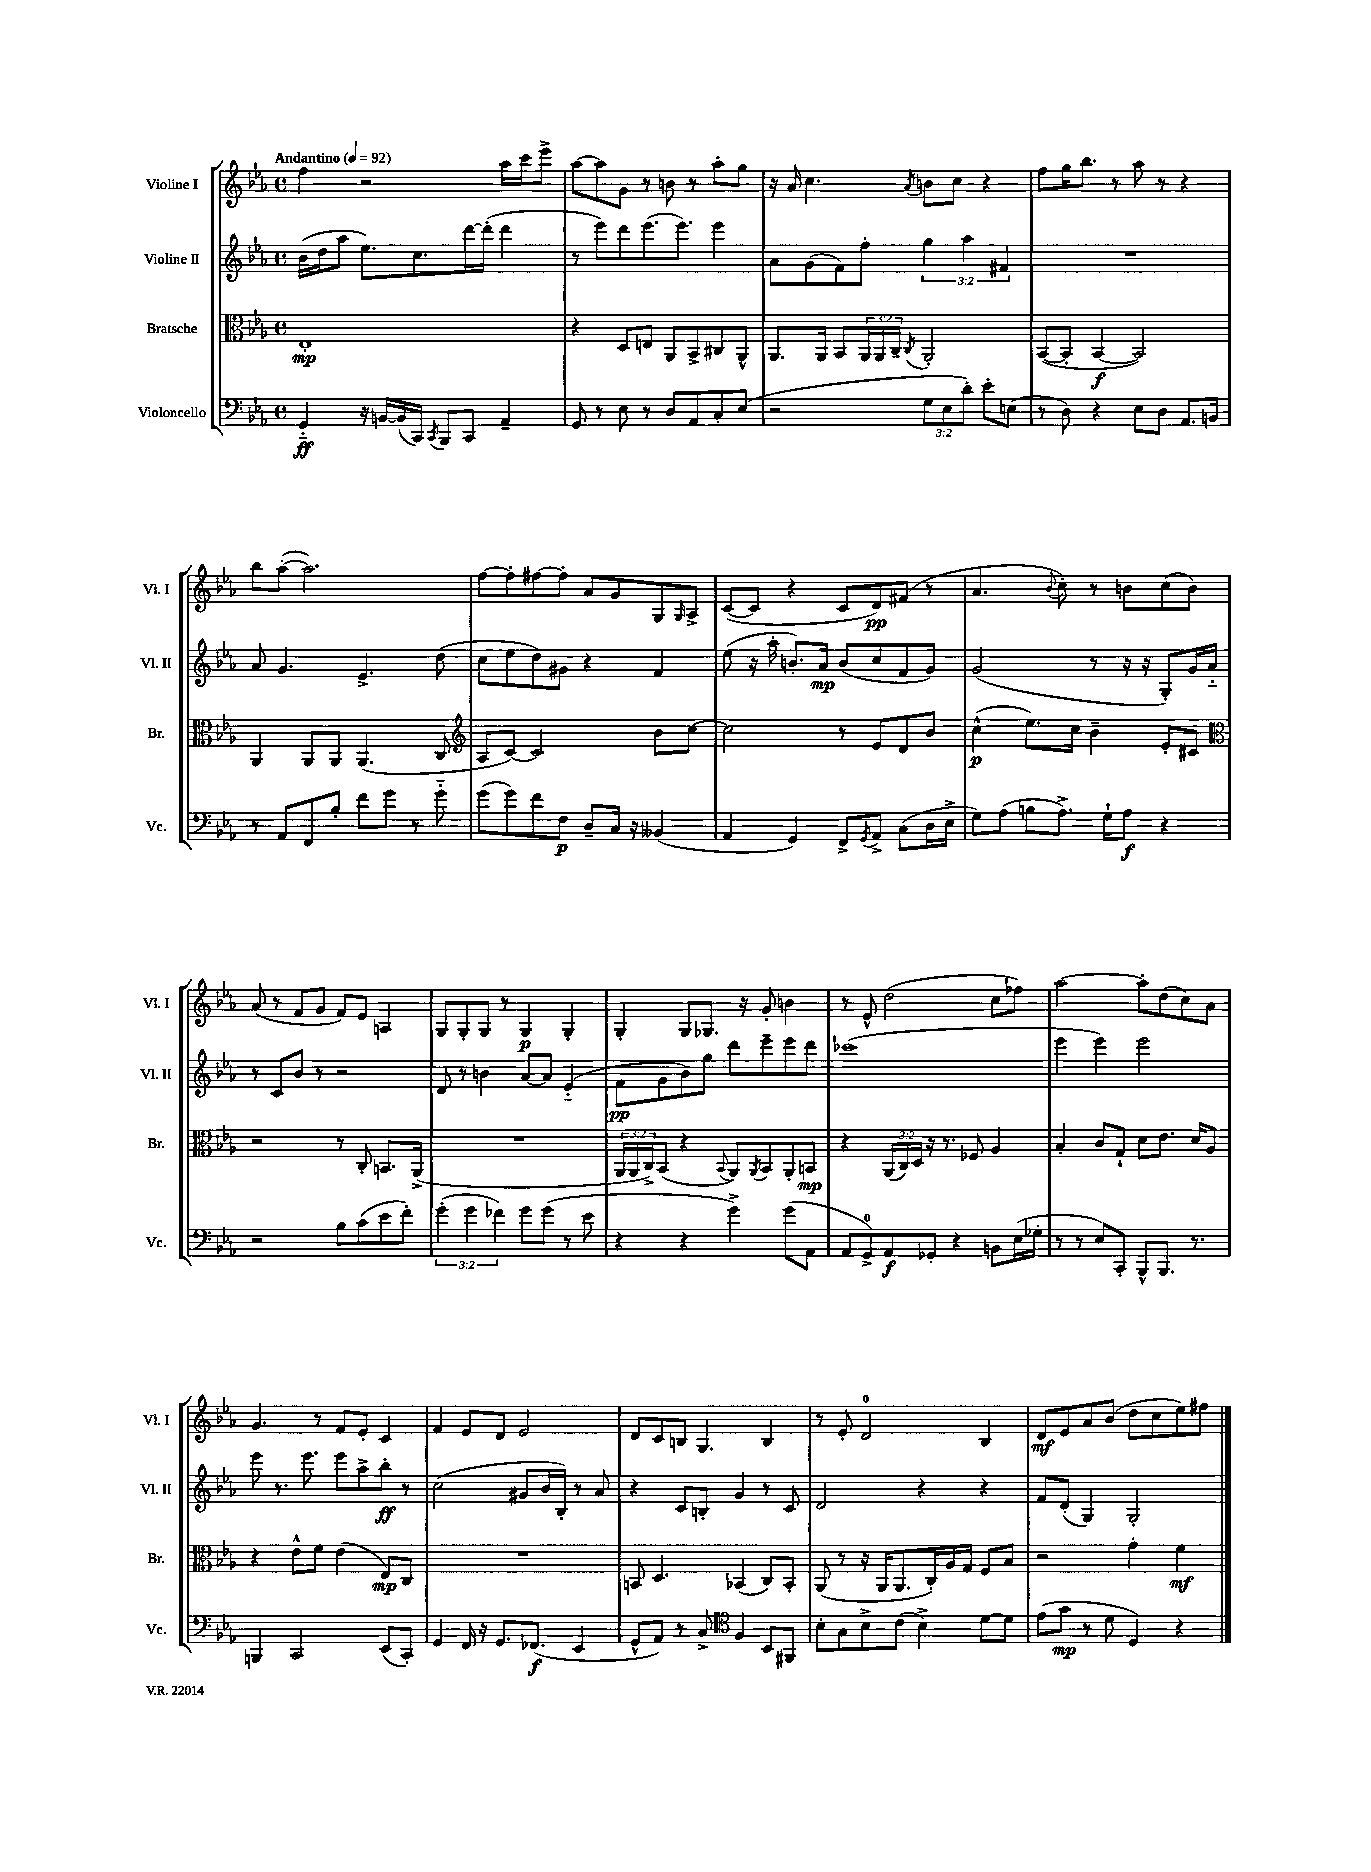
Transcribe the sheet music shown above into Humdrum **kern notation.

**kern	**kern	**kern	**kern
*staff4	*staff3	*staff2	*staff1
*clefF4	*clefC3	*clefG2	*clefG2
*k[b-e-a-]	*k[b-e-a-]	*k[b-e-a-]	*k[b-e-a-]
*M4/4	*M4/4	*M4/4	*M4/4
*met(c)	*met(c)	*met(c)	*met(c)
*MM92	*MM92	*MM92	*MM92
4GG'~	1E-'	(16b-	4ff
.	.	16dd	.
.	.	8aa-	.
16r	.	8.ee-)	2r
[16BB	.	.	.
(16BB]	.	.	.
16CC)	.	8.cc	.
8qCC	.	.	.
8BBB-	.	.	.
8CC	.	[16ddd	.
.	.	(16ddd']	.
4AA-~	.	4ddd	16aa-
.	.	.	16ccc
.	.	.	8eee-^
=	=	=	=
8GG	4r	8r	[8aa-
8r	.	8eee-)	8aa-]
8E-	8D	8ddd	8g
8r	8E	(8.eee-	8r
8D	8AA-	.	8b
.	.	8.eee-)	.
8AA-	8BB-^	.	8r
8C'	8C#	4eee-	8aa-'
(8E-	8AA-^^	.	8gg
=	=	=	=
2r	8.AA-	8a-	16r
.	.	.	16a-
.	.	(8g	4.cc
.	16AA-	.	.
.	8BB-	8f)	.
.	24AA-	8ff'	.
.	24AA-	.	.
.	24C~	.	.
.	8qC	.	8qa-
12G	2AA-'	6gg	8b
12E-	.	.	.
.	.	.	8cc
12d')	.	6aa-	.
8e-'	.	.	4r
.	.	6f#	.
(8E	.	.	.
=	=	=	=
8r	([8BB-	1r	8ff
8D)	8BB-']	.	16gg
.	.	.	8.bb-
4r	[4BB-	.	.
.	.	.	8r
8E-	2BB-])	.	8aa-
8D	.	.	8r
8.AA-	.	.	4r
16BB	.	.	.
=	=	=	=
8r	4AA-	8a-	8bb-
8AA-	.	4.g	([8aa-'
8FF	8AA-	.	2.aa-])
8B-'	8AA-	.	.
8f	(4.AA-	4.e-^	.
8g	.	.	.
8r	.	.	.
8g'~	8C	(8dd	.
=	=	=	=
*	*clefG2	*	*
(8g	8A-	8cc	[8ff
8g)	[8c)	8ee-	8ff']
8f	2c]	8dd)	[8ff#
8F	.	8g#	8ff#']
8D~	.	4r	8a-
16C	.	.	8g
16r	.	.	.
(4BB--	8b-	4f	8G
.	.	.	16qqG
.	[8cc	.	8A-^
=	=	=	=
4AA-	2cc]	(8ee-	([8c
.	.	16r	8c]
.	.	16aa-'	.
4GG)	.	8.b')	4r
.	.	16a-	.
8FF^	8r	(8b	8c
8qGG	.	.	.
8AA-^	8e-	8cc	8d)
(8C	8d	8f	(8f#
16D	8b-	8g)	8r
16E-^	.	.	.
=	=	=	=
8G)	(4cc^^	(2g	4.a-
(8A-	.	.	.
8B	8.ee-)	.	.
.	.	.	8qqb-
8.A-^)	.	.	8cc')
.	16cc	.	.
.	4b-~	8r	8r
16G`	.	.	.
8A-	.	16r	8b
.	.	16r	.
4r	8e-'	8G')	(8cc
.	8c#	16g	8b)
.	.	16a-'~	.
=	=	=	=
*	*clefC3	*	*
2r	2r	8r	(8a-
.	.	8c	8r
.	.	8b-	8f
.	.	8r	8g
8B-	8r	2r	8f)
(8c	8C'	.	8e-
8e-	8.BB	.	4A
8f')	.	.	.
.	(16AA-^	.	.
=	=	=	=
(6g'	1r	8d	8G
.	.	8r	8G'
6g	.	.	.
.	.	4b	8G
6f-)	.	.	.
.	.	.	8r
8g	.	[8a-	4G
(8g	.	8a-]	.
8r	.	(4e-'~	4G'
8e-	.	.	.
=	=	=	=
4r	24AA-	8f	4G'
.	24AA-	.	.
.	24C^)	.	.
.	(8BB-	8g	.
4r	4r	8b-)	8G
.	.	8gg	8.G-
.	8qqBB-	.	.
4g^)	8AA-)	8ddd	.
.	.	.	16r
.	8qAA-	.	.
.	8BB-	8eee-~	8g'
(8g	8AA-'	8eee-	4b
8AA-	8BB	8ddd	.
=	=	=	=
8AA-	4r	(1ccc-	8r
8GG^)	.	.	8e-^^
8AA-	(24AA-	.	(2dd
.	24C)	.	.
.	24D	.	.
8GG-'	16r	.	.
.	8.r	.	.
4r	.	.	.
.	8F-	.	.
8BB	4A-	.	8cc
(16E-	.	.	8ff-)
16G-'	.	.	.
=	=	=	=
8r	4B-'	4eee-	[2aa-
8r	.	.	.
8E-)	8c	4eee-)	.
8CC'	8G`	.	.
8BBB-^^	8d	2eee-	8aa-']
8.BBB-	8.e-	.	(8dd
.	.	.	8cc)
8.r	16d	.	.
.	8A-	.	8a-
=	=	=	=
4BBB	4r	8eee-	4.g
.	.	8.r	.
2CC	8e-^^	.	.
.	.	8.eee-	.
.	8f	.	8r
.	(4e-	8eee-	8f
.	.	8aa-^	8e-'
(8EE-	8E-)	8bb-'	4c
8CC')	8C	8r	.
=	=	=	=
4GG	1r	(2cc	4f
16FF	.	.	8e-
16r	.	.	.
8.GG	.	.	8d
.	.	8g#	2e-
(8.FF-	.	.	.
.	.	16b-	.
.	.	16B-')	.
4EE-	.	8r	.
.	.	8a-	.
=	=	=	=
8GG^^	8BB	4r	8d
8AA-)	4.D	.	8c
8r	.	8c	8B
8C^	.	8B'	4.G
*clefC4	*	*	*
4F	(4BB-	4g	.
8BB-	8C)	8r	4B
8FF#	8BB-'	8c	.
=	=	=	=
8B-'	(8AA-	2d	8r
8G	8r	.	8e-'
8B-^	16r	.	2d
.	16AA-	.	.
(8c	8.AA-	.	.
4B-^)	.	4r	.
.	16C')	.	.
.	16A-	.	.
.	16G	.	.
[8d	8F	4r	4B-
8d]	8B-	.	.
=	=	=	=
(8e-	2r	8f	8d
8g	.	(8d'	8e-
8r	.	4G)	8a-
8d	.	.	(8b-
4D)	4g'	2G'	8dd
.	.	.	8cc
4r	4f	.	8ee-)
.	.	.	8ff#
==	==	==	==
*-	*-	*-	*-
